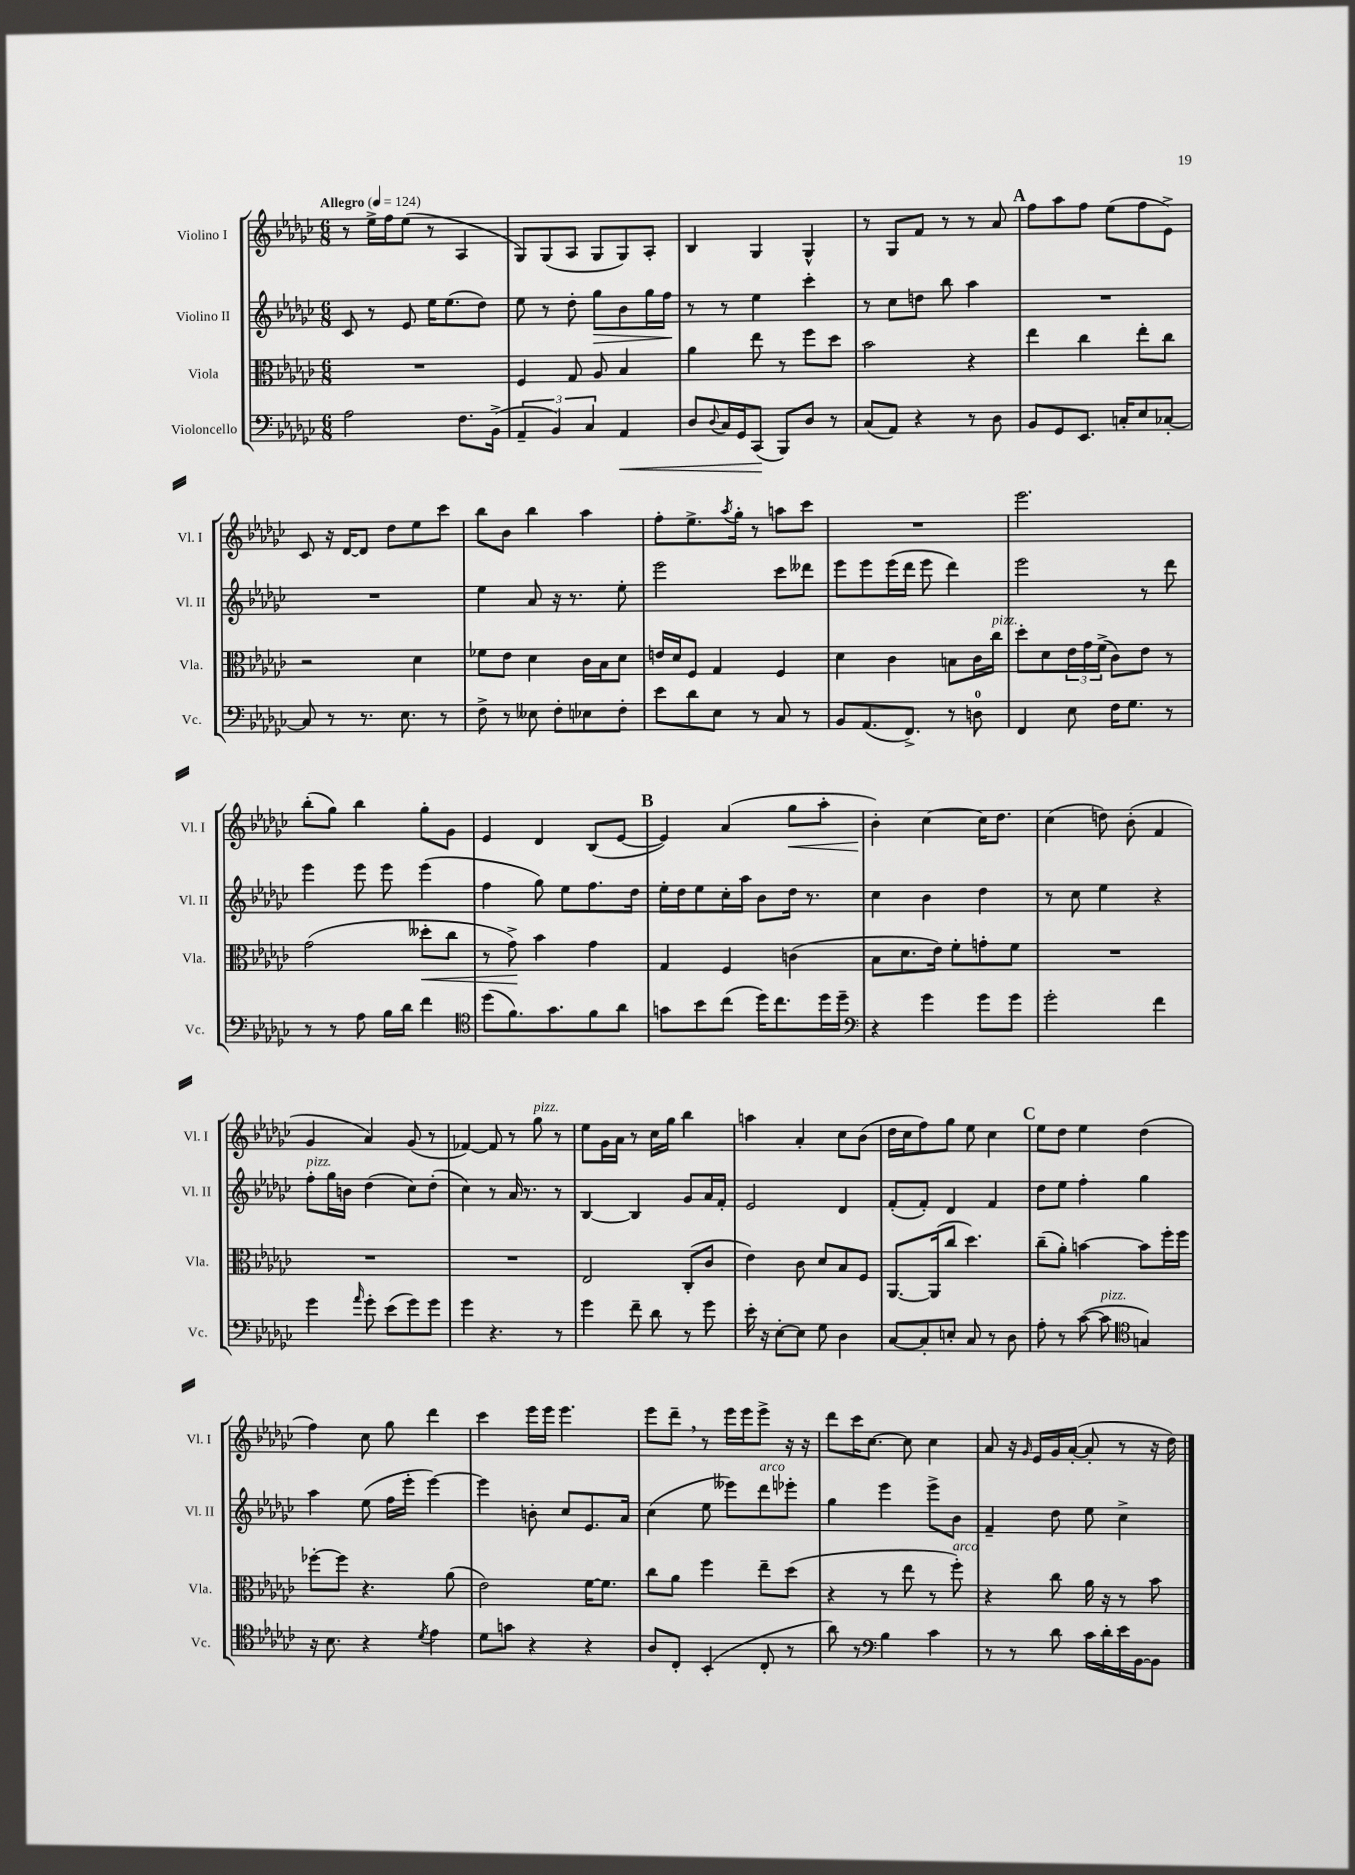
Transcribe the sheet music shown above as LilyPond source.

<<
\new StaffGroup <<
\new Staff = "s0" \with { instrumentName = "Violino I" shortInstrumentName = "Vl. I" } {
    \clef treble \key ges \major \numericTimeSignature \time 6/8 \tempo "Allegro" 4 = 124
    r8 ees''16-> f''16 ees''8( r8 aes4 |
    ges8) ges8( aes8 ges8 ges8) aes8-. |
    bes4 ges4 ges4-^ |
    r8 ges8 f'8 r8 r8 aes'8 |
    \mark \markup { \bold "A" } f''8 aes''8 f''8 ees''8( f''8 ees'8->) |
    ces'8 r16 des'16~ des'8 des''8 ees''8 ces'''8 |
    bes''8 bes'8 bes''4 aes''4 |
    f''8-. ees''8.-> \acciaccatura { aes''8 } ges''16-. r8 a''8 ces'''8 |
    R2. |
    ees'''2. |
    bes''8-.( ges''8) bes''4 ges''8-. ges'8 |
    ees'4 des'4 bes8( ees'8~ |
    \mark \markup { \bold "B" } ees'4) aes'4( ges''8\< aes''8-. |
    bes'4-.\!) ces''4~ ces''16 des''8. |
    ces''4( d''8) bes'8-.( f'4 |
    ges'4 aes'4) ges'8( r8 |
    fes'4~) fes'8 r8 ges''8^\markup { \italic "pizz." } r8 |
    ees''8 ges'16 aes'16 r8 ces''16 ges''16 bes''4 |
    a''4 aes'4-. ces''8 bes'8( |
    des''16 ces''16 f''8) ges''8 ees''8 ces''4 |
    \mark \markup { \bold "C" } ees''8 des''8 ees''4 des''4( |
    f''4) ces''8 ges''8 des'''4 |
    ces'''4 ees'''16 ees'''16 ees'''4. |
    ees'''8 des'''8-- \breathe r8 ees'''16 ees'''16 ees'''8-> r16 r16 |
    des'''8 ces'''16 ces''8.~ ces''8 ces''4 |
    aes'8 r16 \grace { ges'16 } ees'16 ges'16 aes'16~-.( aes'8-. r8 r16 des''16) \bar "|." |
}
\new Staff = "s1" \with { instrumentName = "Violino II" shortInstrumentName = "Vl. II" } {
    \clef treble \key ges \major \numericTimeSignature \time 6/8
    ces'8 r8 ees'8 ees''16 ees''8.( des''8) |
    ees''8 r8 des''8-. ges''8\> bes'8 ges''16 f''16\! |
    r8 r8 ees''4 ces'''4-. |
    r8 ces''8 d''8 bes''8 aes''4 |
    \mark \markup { \bold "A" } R2. |
    R2. |
    ees''4 aes'8 r16 r8. ees''8-. |
    ees'''2 ces'''8 deses'''8 |
    ees'''8 ees'''8 ees'''16( des'''16 ees'''8 des'''4) |
    ees'''2 r8 des'''8 |
    ees'''4 ees'''8 ees'''8 ees'''4( |
    f''4 ges''8) ees''8 f''8. des''16 |
    \mark \markup { \bold "B" } ees''16-. des''16 ees''8 ces''16-. aes''16 bes'8 des''16 r8. |
    ces''4 bes'4 des''4 |
    r8 ces''8 ees''4 r4 |
    f''8-.^\markup { \italic "pizz." } ges''16 b'16 des''4( ces''8) des''8-.( |
    ces''4) r8 aes'16 r8. r8 |
    bes4~ bes4 ges'8 aes'16 f'16-. |
    ees'2 des'4 |
    f'8-.( f'8-.) des'4 f'4 |
    \mark \markup { \bold "C" } des''8 ees''8 f''4-. ges''4 |
    aes''4 ees''8( f''16 ees'''16-. ees'''4~) |
    ees'''4 b'8-. ces''8 ees'8. aes'16 |
    ces''4( ees''8 eeses'''8) des'''8^\markup { \italic "arco" } ees'''8-. |
    ges''4 ees'''4 ees'''8-> bes'8 |
    f'4-- des''8 ees''8 ces''4-> \bar "|." |
}
\new Staff = "s2" \with { instrumentName = "Viola" shortInstrumentName = "Vla." } {
    \clef alto \key ges \major \numericTimeSignature \time 6/8
    R2. |
    f4 ges8 aes8 bes4 |
    aes'4 ees''8 r8 f''8 des''8 |
    bes'2 r4 |
    \mark \markup { \bold "A" } ees''4 ces''4 ees''8-. ces''8 |
    r2 des'4 |
    fes'8 ees'8 des'4 ces'16 bes16 des'8 |
    e'16 des'16 f8 ges4 f4 |
    des'4 ces'4 b8 ces'16 ces''16^\markup { \italic "pizz." } |
    des''8-. des'8 \tuplet 3/2 { ees'16 ges'16 f'16->( } ces'8) ees'8 r8 |
    ges'2( deses''8-.\< ces''8 |
    r8 ges'8->\!) bes'4 ges'4 |
    \mark \markup { \bold "B" } ges4 f4 c'4( |
    bes8 des'8. ees'16) f'8-. g'8-. f'8 |
    R2. |
    R2. |
    R2. |
    ees2 ces8-.( ces'8 |
    ees'4) ces'8 des'8 bes8 f8 |
    aes,8.~ aes,16( ces''8 des''4.) |
    \mark \markup { \bold "C" } ces''8--( aes'8-.) b'4~ b'8 f''16-. f''16 |
    fes''8~-. fes''8 r4. aes'8( |
    ees'2) f'16~ f'8. |
    ces''8 aes'8 f''4 ees''8-- des''8( |
    r4 r8 ees''8 r8 f''8-.^\markup { \italic "arco" }) |
    r4 ces''8 aes'16 r16 r8 bes'8 \bar "|." |
}
\new Staff = "s3" \with { instrumentName = "Violoncello" shortInstrumentName = "Vc." } {
    \clef bass \key ges \major \numericTimeSignature \time 6/8
    aes2 f8. bes,16->( |
    \tuplet 3/2 { aes,4-- bes,4) ces4 } aes,4\< |
    des8 \appoggiatura { des8 } ces16 ges,16 ces,8\!( bes,,8) des8 r8 |
    ces8( aes,8) r4 r8 des8 |
    \mark \markup { \bold "A" } bes,8 ges,8 ees,8. c16-. ees8 ces8~-. |
    ces8 r8 r8. ees8. r8 |
    f8-> r8 eeses8 f8-. ees8 f8-. |
    ees'8 des'8 ees8 r8 ces8 r8 |
    bes,8 aes,8.( f,8.->) r8 d8-0 |
    f,4 ees8 f16 ges8. r8 |
    r8 r8 aes8 bes16 des'16 f'4 |
    \clef tenor des''8( f'8.) ges'8. f'8 aes'8 |
    \mark \markup { \bold "B" } g'8 bes'8 ces''8( des''16) ces''8. des''16 des''16-- |
    \clef bass r4 ges'4 ges'8 ges'8 |
    ges'2-. f'4 |
    ges'4 \grace { aes'16 } ges'8-. ees'8( ges'8) ges'8 |
    ges'4 r4. r8 |
    ges'4 f'8-- des'8 r8 ges'8 |
    ees'16-. r16 ees8~-. ees8 ges8 des4 |
    ces8~ ces8-. e8-. ces8 r8 des8 |
    \mark \markup { \bold "C" } aes8-. r8 ces'8~( ces'8^\markup { \italic "pizz." } \clef tenor g4) |
    r16 bes8. r4 \acciaccatura { des'8 } ees'4 |
    des'8 g'8 r4 r4 |
    aes8 ces8-. bes,4-.( ces8-. r8 |
    aes'8) r8 \clef bass bes4 ces'4 |
    r8 r8 des'8 ces'16 des'16-. ees'16 bes,16~ bes,8 \bar "|." |
}
>>
>>
\layout { \context { \Score \remove "Bar_number_engraver" } }
